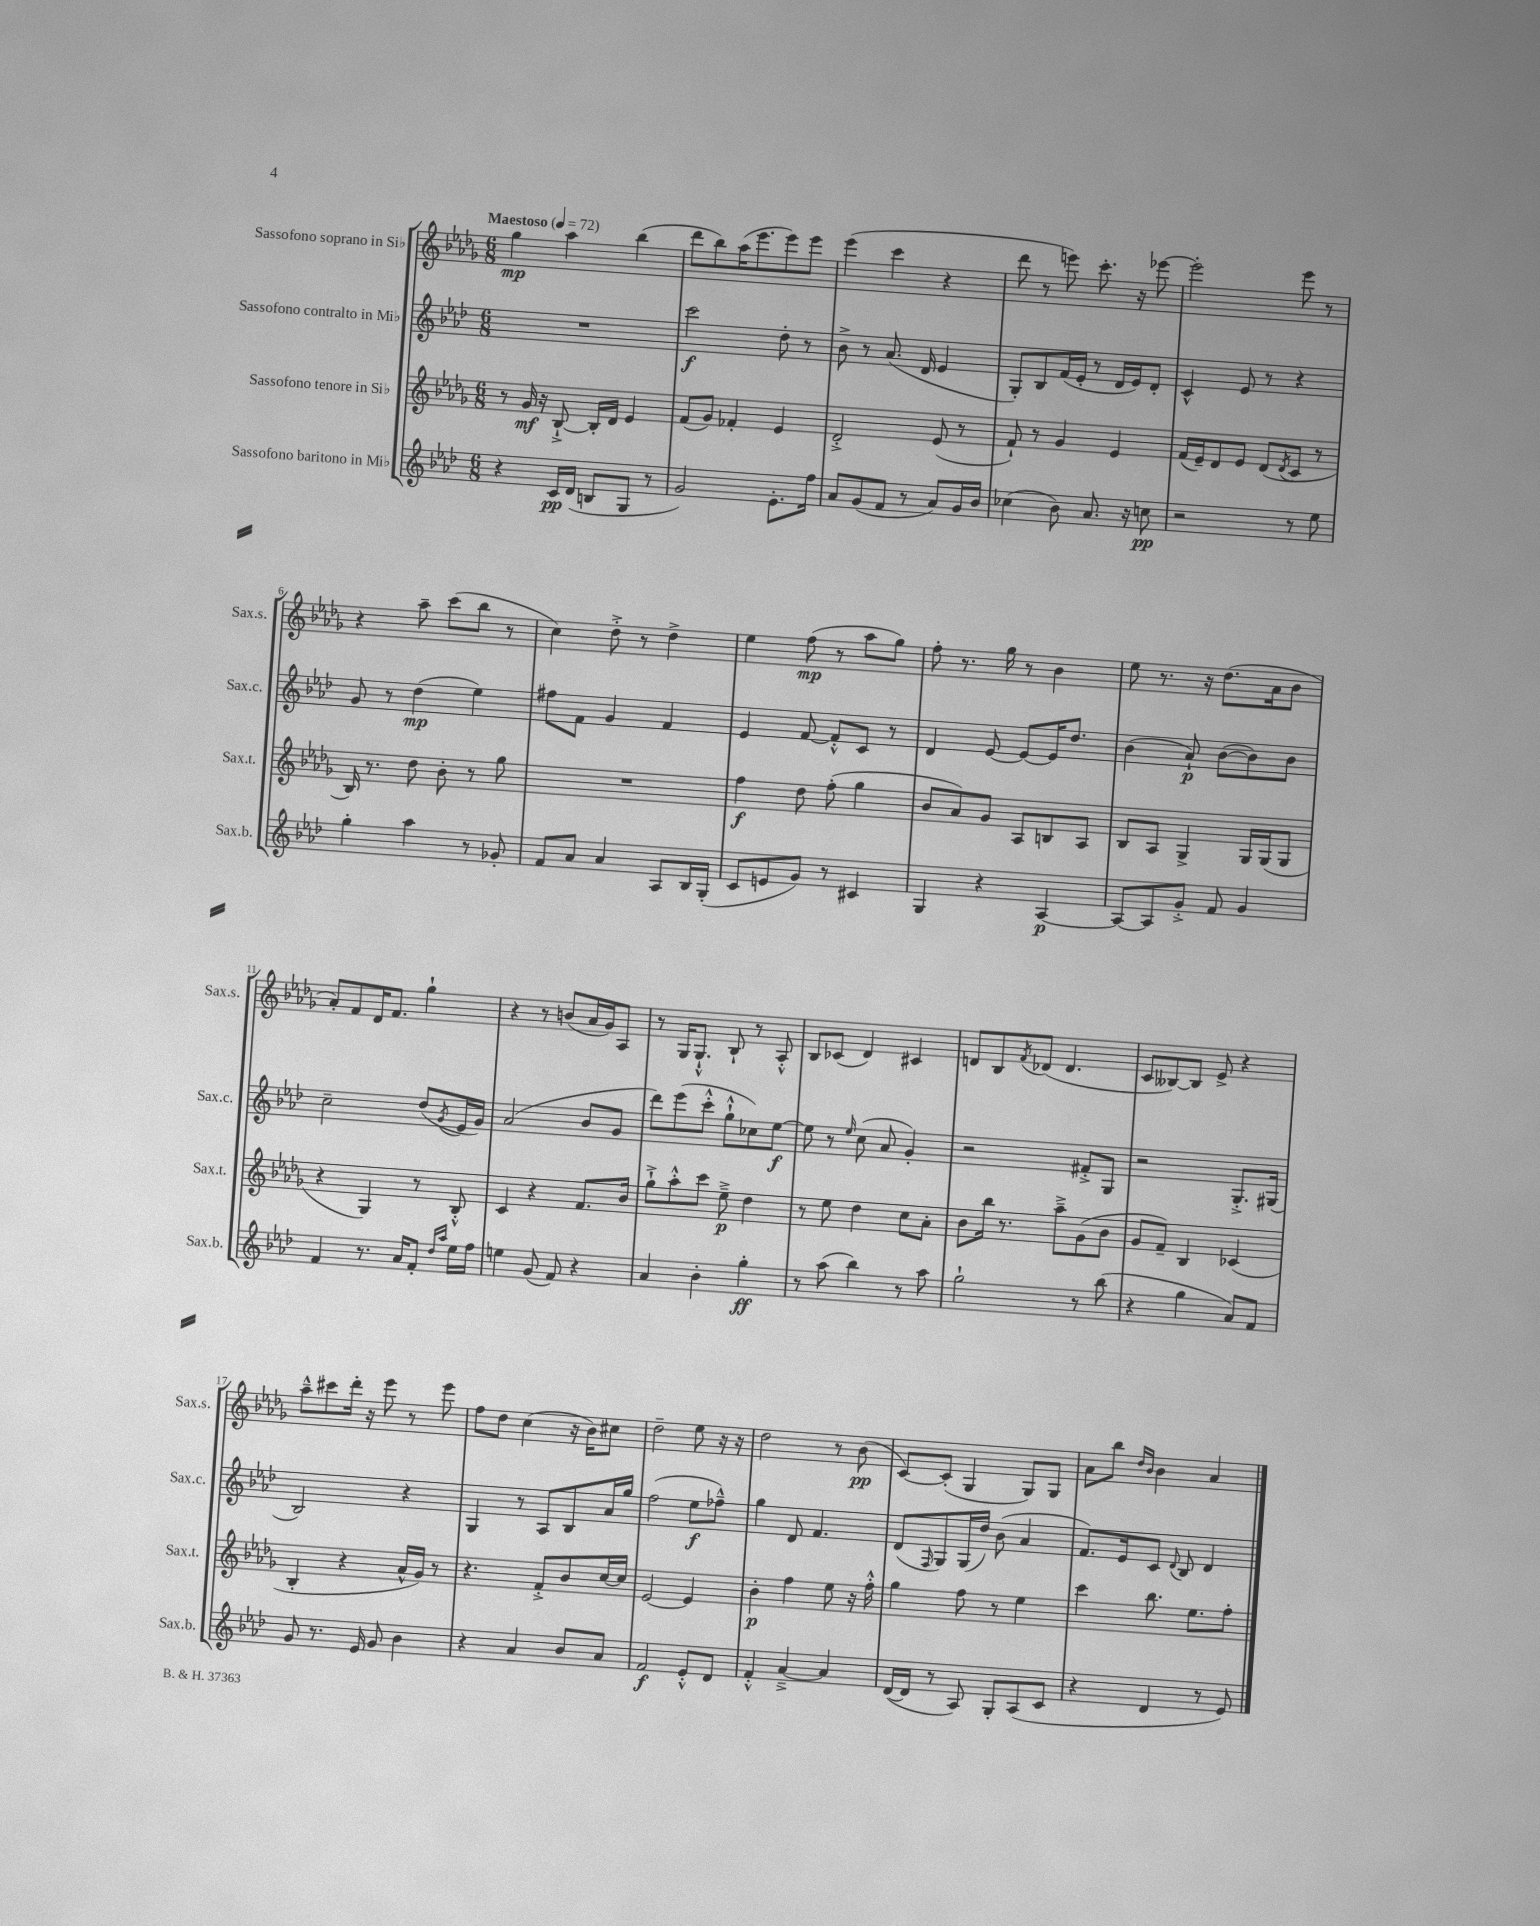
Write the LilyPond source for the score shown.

<<
\new StaffGroup <<
\new Staff = "s0" \with { instrumentName = "Sassofono soprano in Sib" shortInstrumentName = "Sax.s." } {
    \clef treble \key des \major \numericTimeSignature \time 6/8 \tempo "Maestoso" 4 = 72
    ges''4\mp aes''4 bes''4( |
    des'''8 bes''8) aes''16( ees'''8. ees'''8) ees'''8 |
    ees'''4( c'''4 r4 |
    des'''8 r8 e'''8) c'''8.-. r16 ees'''8~ |
    ees'''2-. ees'''8 r8 |
    r4 aes''8-- c'''8( bes''8 r8 |
    c''4) des''8-.-> r8 des''4-> |
    ees''4 f''8\mp( r8 aes''8 ges''8) |
    f''8-. r8. ges''16 r8 bes'4 |
    ees''8 r8. r16 des''8.( aes'16 bes'8 |
    aes'8-.) f'8 des'16 f'8. ges''4-! |
    r4 r8 b'8( aes'16 ges'16) aes8 |
    r8 ges16 ges8.-!-^ bes8-! r8 aes8-.-^ |
    bes8 ces'8( des'4) cis'4 |
    d'8 bes8 \acciaccatura { f'8 } des'8( des'4. |
    c'8 beses8~) beses8 ees'8-> r4 |
    aes''8---^ cis'''8 des'''16-. r16 ees'''8 r8 ees'''8 |
    f''8 des''8 c''4( r16 bes'16) cis''8 |
    des''2-- ees''8 r16 r16 |
    des''2 r8 bes'8\pp( |
    c'8~) c'8-.( ges4 ges8) ges8 |
    aes'8 bes''8 \grace { des''16 bes'16 } bes'4 aes'4 \bar "|." |
}
\new Staff = "s1" \with { instrumentName = "Sassofono contralto in Mib" shortInstrumentName = "Sax.c." } {
    \clef treble \key aes \major \numericTimeSignature \time 6/8
    R2. |
    c'''2\f des''8-. r8 |
    bes'8-> r8 aes'8.( des'16 ees'4 |
    g8-.) bes8 f'16( ees'16-. r8 des'16 ees'16) des'8-. |
    c'4-^ ees'8 r8 r4 |
    g'8 r8 des''4\mp( ees''4) |
    fis''8 f'8 g'4 f'4 |
    ees'4 f'8~ f'8-.-^ c'8 r8 |
    des'4 ees'8~ ees'8~ ees'16 des''8. |
    bes'4( aes'8-!\p) bes'8~( bes'8) bes'8 |
    c''2-- des''8( \acciaccatura { g'8 } ees'16 g'16) |
    aes'2( bes'8 g'8 |
    des'''8) ees'''8( c'''8-.-^ g''8-!-^ ces''8) ees''8~\f |
    ees''8 r8 \grace { ees''16 } c''8( aes'8 g'4-.) |
    r2 fis'8-.-> g8 |
    r2 g8.-.-> gis16( |
    bes2) r4 |
    g4 r8 aes8 bes8 aes'16 g''16 |
    f''2( ees''8\f fes''8---^) |
    g''4 des'8 f'4. |
    des'8( \grace { f16 } g8) g16( des''16) bes'8( aes'4 |
    f'8.) ees'16 c'8 \appoggiatura { des'8 } bes8 des'4 \bar "|." |
}
\new Staff = "s2" \with { instrumentName = "Sassofono tenore in Sib" shortInstrumentName = "Sax.t." } {
    \clef treble \key des \major \numericTimeSignature \time 6/8
    r8 ges'16\mf r16 bes8~-!-> bes16-. des'16 ees'4 |
    f'8( ges'8) fes'4-. ees'4 |
    des'2-.-> ees'8( r8 |
    f'8-!) r8 ges'4 ees'4 |
    f'16( ees'16--) des'8 ees'8 des'8( \acciaccatura { des'8 } c'8 r8 |
    bes16) r8. des''8 bes'8-. r8 ges''8 |
    R2. |
    f''4\f des''8 f''8-.( ges''4 |
    bes'8 aes'8) ges'8 aes8 b8 aes8 |
    bes8 aes8 ges4-> ges16 ges16( ges8 |
    r4 ges4) r8 bes8-.-^ |
    c'4 r4 f'8. bes'16 |
    ges''8-!-> aes''8-.-^ c'''8 ees''8--->\p des''4 |
    r8 ees''8 des''4 c''8 aes'8-. |
    bes'8 bes''16 r8. aes''8---> ges'8( bes'8 |
    ges'8 f'8--) bes4 ces'4( |
    bes4-. r4 aes'16-^ ges'16) r8 |
    r4. f'8-.-> bes'8 c''16~ c''16 |
    ees'2~ ees'4 |
    bes'4-.\p f''4 ees''8 r16 f''16-.-^ |
    ges''4 f''8 r8 ees''4 |
    c'''4 bes''8. ees''8. f''8-. \bar "|." |
}
\new Staff = "s3" \with { instrumentName = "Sassofono baritono in Mib" shortInstrumentName = "Sax.b." } {
    \clef treble \key aes \major \numericTimeSignature \time 6/8
    r4 c'16\pp des'16( b8 g8 r8 |
    g'2) ees'8.-. f''16 |
    aes'8 g'8( f'8 r8 aes'8) g'16 bes'16 |
    ces''4( bes'8) aes'8. r16 c''8\pp |
    r2 r8 ees''8 |
    g''4-. aes''4 r8 ges'8-. |
    f'8 aes'8 aes'4 aes8 bes16 g16-.( |
    c'8 e'8 g'8) r8 cis'4 |
    g4 r4 aes4~\p |
    aes8~ aes8 g'8-.-> f'8 g'4 |
    f'4 r8. aes'16 f'8-. \grace { des''16 aes''16 } ees''16 f''16 |
    e''4 g'8( f'8) r4 |
    aes'4 bes'4-. g''4-.\ff |
    r8 aes''8( bes''4) r8 aes''8 |
    g''2-! r8 bes''8( |
    r4 g''4 aes'8) f'8 |
    g'8 r8. ees'16 g'8 bes'4 |
    r4 aes'4 bes'8 aes'8 |
    f'2\f ees'8-.-^ des'8 |
    f'4-.-^ aes'4~---> aes'4 |
    des'16~( des'16 r8 aes8) g8-. aes8( c'8 |
    r4 des'4 r8 ees'8) \bar "|." |
}
>>
>>
